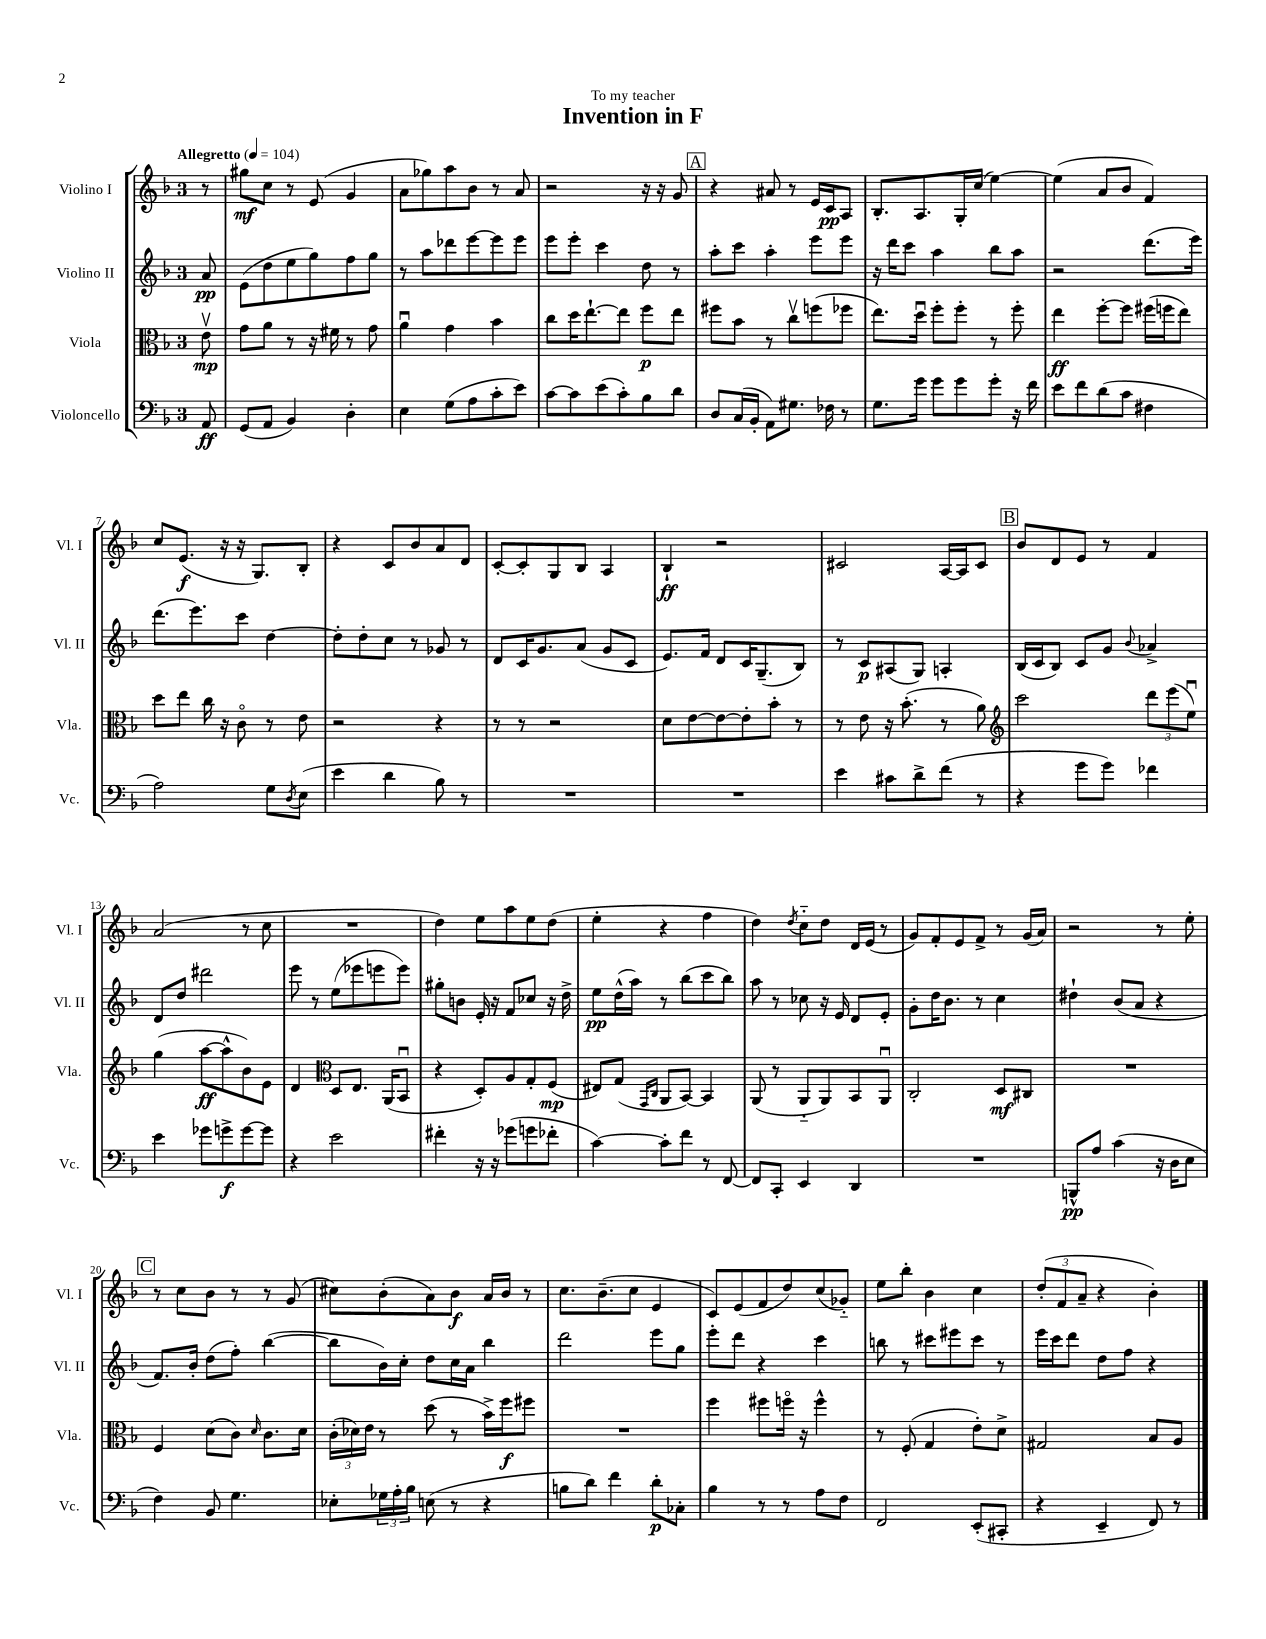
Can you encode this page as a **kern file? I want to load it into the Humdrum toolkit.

**kern	**dynam	**kern	**dynam	**kern	**dynam	**kern	**dynam
*part4	*part4	*part3	*part3	*part2	*part2	*part1	*part1
*staff4	*staff4	*staff3	*staff3	*staff2	*staff2	*staff1	*staff1
*I"Violoncello	*	*I"Viola	*	*I"Violino II	*	*I"Violino I	*
*I'Vc.	*	*I'Vla.	*	*I'Vl. II	*	*I'Vl. I	*
*clefF4	*	*clefC3	*	*clefG2	*	*clefG2	*
*k[b-]	*	*k[b-]	*	*k[b-]	*	*k[b-]	*
*M3/4	*	*M3/4	*	*M3/4	*	*M3/4	*
*MM104	*	*MM104	*	*MM104	*	*MM104	*
=	=	=	=	=	=	=	=
!	!	!	!	!	!	!LO:TX:a:B:t=Allegretto	!
8AA/	ff	8ev\	mp	8a/	pp	8r	.
=1	=1	=1	=1	=1	=1	=1	=1
(8GG/L	.	8g\L	.	(8e\L	.	8gg#X\L	mf
8AA/J	.	8a\J	.	8dd\	.	8cc\J	.
4BB-/)	.	8r	.	8ee\	.	8r	.
.	.	16r	.	8gg\)	.	(8e/	.
.	.	16f#X\	.	.	.	.	.
4D'\	.	8r	.	8ff\	.	4g/	.
.	.	8g\	.	8gg\J	.	.	.
=2	=2	=2	=2	=2	=2	=2	=2
4E\	.	4au\	.	8r	.	8a\L	.
.	.	.	.	8aa\L	.	8gg-X\)	.
(8G\L	.	4g\	.	8ddd-X\	.	8aa\	.
8A\	.	.	.	[8eee\	.	8b-\J	.
8c'\	.	4b-\	.	8eee\]	.	8r	.
8e\J)	.	.	.	8eee\J	.	8a/	.
=3	=3	=3	=3	=3	=3	=3	=3
[8c\L	.	8cc\L	.	8eee\L	.	2r	.
8c\]	.	16dd\K	.	8eee'\J	.	.	.
.	.	[8.ee`\	.	.	.	.	.
(8e\	.	.	.	4ccc\	.	.	.
8c'\)	.	8ee\J]	.	.	.	.	.
8B-\	.	8ff\L	p	8dd\	.	16r	.
.	.	.	.	.	.	16r	.
8d\J	.	8ee\J	.	8r	.	8g/	.
!!LO:REH:place=s1:t=A
=4	=4	=4	=4	=4	=4	=4	=4
8D/L	.	8ff#X\L	.	8aa'\L	.	4r	.
(16C/L	.	8b-\J	.	8ccc\J	.	.	.
16BB-'/JJ	.	.	.	.	.	.	.
8AA\L)	.	8r	.	4aa'\	.	8a#X/	.
8.G#X\J	.	8ccv\L	.	.	.	8r	.
.	.	(8ffn\	.	8eee\L	.	16e/LL	.
16F-X\	.	.	.	.	.	16c/J	pp
8r	.	8ff-X\J	.	8eee\J	.	8A/J	.
=5	=5	=5	=5	=5	=5	=5	=5
8.G\L	.	8.ee\L)	.	16r	.	8.B-'/L	.
.	.	.	.	16ddd\KL	.	.	.
.	.	.	.	8ccc\J	.	.	.
16g\Jk	.	16ddu\Jk	.	.	.	8.A/	.
8g\L	.	8ff'\L	.	4aa\	.	.	.
8g\	.	8ff'\J	.	.	.	16G'/L	.
.	.	.	.	.	.	(16cc/JJ	.
8g'\J	.	8r	.	8bb-\L	.	[4ee\)	.
16r	.	8ff'\	.	8aa\J	.	.	.
16f\	.	.	.	.	.	.	.
=6	=6	=6	=6	=6	=6	=6	=6
8e\L	.	4ee\	ff	2r	.	(4ee\]	.
8f\	.	.	.	.	.	.	.
(8d\	.	[8ff'\L	.	.	.	8a/L	.
8c\J	.	8ff\J]	.	.	.	8b-/J	.
4F#X\	.	(16ff#X\LL	.	(8.ddd\L	.	4f/)	.
.	.	16ffn\J	.	.	.	.	.
.	.	8ee\J)	.	.	.	.	.
.	.	.	.	16eee\Jk)	.	.	.
!!LO:LB:g=z
=7	=7	=7	=7	=7	=7	=7	=7
2A\)	.	8dd\L	.	(8.ddd\L	.	8cc/L	.
.	.	8ee\J	.	.	.	(8.e/J	f
.	.	.	.	8.eee\)	.	.	.
.	.	16cc\	.	.	.	.	.
.	.	16r	.	.	.	16r	.
.	.	8c\	.	8ccc\J	.	16r	.
.	.	.	.	.	.	8.G/L)	.
8G\L	.	8r	.	[4dd\	.	.	.
8qD/	.	.	.	.	.	.	.
(8E\J	.	8e\	.	.	.	8B-'/J	.
=8	=8	=8	=8	=8	=8	=8	=8
4e\	.	2r	.	8dd'\L]	.	4r	.
.	.	.	.	8dd'\	.	.	.
4d\	.	.	.	8cc\J	.	8c/L	.
.	.	.	.	8r	.	8b-/	.
8B-\)	.	4r	.	8g-X/	.	8a/	.
8r	.	.	.	8r	.	8d/J	.
=9	=9	=9	=9	=9	=9	=9	=9
2.r	.	8r	.	8d/L	.	[8c'/L	.
.	.	8r	.	16c/K	.	8c'/]	.
.	.	.	.	8.g/	.	.	.
.	.	2r	.	.	.	8G/	.
.	.	.	.	(8a/J	.	8B-/J	.
.	.	.	.	8g/L	.	4A/	.
.	.	.	.	8c/J	.	.	.
=10	=10	=10	=10	=10	=10	=10	=10
2.r	.	8d\L	.	8.e/L)	.	4B-`/	ff
.	.	[8e\	.	.	.	.	.
.	.	.	.	16f/Jk	.	.	.
.	.	8e\_	.	8d/L	.	2r	.
.	.	8e'\]	.	16c/K	.	.	.
.	.	.	.	(8.G~/	.	.	.
.	.	8b-'\J	.	.	.	.	.
.	.	8r	.	8B-/J)	.	.	.
=11	=11	=11	=11	=11	=11	=11	=11
4e\	.	8r	.	8r	.	2c#X/	.
.	.	8e\	.	8c/L	p	.	.
8c#X\L	.	16r	.	(8A#X/	.	.	.
.	.	(8.b-'\	.	.	.	.	.
8d^\	.	.	.	8G/J)	.	.	.
(8f\J	.	8r	.	4An'/	.	[16A/LL	.
.	.	.	.	.	.	16A/J]	.
8r	.	8a\)	.	.	.	8c#/J	.
!!LO:REH:place=s1:t=B
=12	=12	=12	=12	=12	=12	=12	=12
*	*	*clefG2	*	*	*	*	*
4r	.	2ccc\	.	(16B-/LL	.	8b-/L	.
.	.	.	.	16c/J	.	.	.
.	.	.	.	8B-/J)	.	8d/	.
8g\L	.	.	.	8c/L	.	8e/J	.
8g\J)	.	.	.	8g/J	.	8r	.
.	.	.	.	8qqb-/	.	.	.
4f-X\	.	12ddd\L	.	4a-X^/	.	4f/	.
.	.	(12eee\	.	.	.	.	.
.	.	12eeu\J)	.	.	.	.	.
!!LO:LB:g=z
=13	=13	=13	=13	=13	=13	=13	=13
4e\	.	(4gg\	.	8d/L	.	(2a/	.
.	.	.	.	8dd/J	.	.	.
8g-X\L	.	[8aa\L	ff	2ddd#X\	.	.	.
8gn^\	f	8aa^^\]	.	.	.	.	.
[8g\	.	8b-\)	.	.	.	8r	.
8g\J]	.	8e\J	.	.	.	8cc\	.
=14	=14	=14	=14	=14	=14	=14	=14
4r	.	4d/	.	8eee\	.	2.r	.
.	.	.	.	8r	.	.	.
*	*	*clefC3	*	*	*	*	*
2e\	.	8D/L	.	(8ee\L	.	.	.
.	.	8.E/J	.	8eee-X\	.	.	.
.	.	.	.	8eeen\	.	.	.
.	.	(16AA/KL	.	.	.	.	.
.	.	8BB-u/J	.	8eee\J)	.	.	.
=15	=15	=15	=15	=15	=15	=15	=15
4f#X'\	.	4r	.	8gg#X'\L	.	4dd\)	.
.	.	.	.	8bn\J	.	.	.
16r	.	8D'/L)	.	16e'/	.	8ee\L	.
16r	.	.	.	16r	.	.	.
(8g-X\L	.	8A/	.	8f/L	.	8aa\	.
8gn\	.	8G'/	.	8cc-X/J	.	8ee\	.
8f-X'\J	.	(8F/J	mp	16r	.	(8dd\J	.
.	.	.	.	16dd^\	.	.	.
=16	=16	=16	=16	=16	=16	=16	=16
[4c\)	.	8E#X/L)	.	8ee\L	pp	4ee'\	.
.	.	(8G/J	.	(16dd^^\L	.	.	.
.	.	.	.	16aa\JJ)	.	.	.
.	.	16qqGG/LL	.	.	.	.	.
.	.	16qqC/JJ	.	.	.	.	.
8c'\L]	.	8AA/L	.	8r	.	4r	.
8f\J	.	[8BB-/J)	.	(8bb-\L	.	.	.
8r	.	4BB-/]	.	8ccc\	.	4ff\	.
[8FF/	.	.	.	8bb-\J)	.	.	.
=17	=17	=17	=17	=17	=17	=17	=17
8FF/L]	.	(8AA/	.	8aa\	.	4dd\)	.
8CC'/J	.	8r	.	8r	.	.	.
.	.	.	.	.	.	8qdd/	.
4EE/	.	8AA/L	.	8cc-X\	.	8cc\L	.
.	.	8AA/)	.	16r	.	8dd\J	.
.	.	.	.	16e/	.	.	.
4DD/	.	8BB-/	.	8d/L	.	16d/LL	.
.	.	.	.	.	.	(16e/JJ	.
.	.	8AAu/J	.	8e'/J	.	8r	.
=18	=18	=18	=18	=18	=18	=18	=18
2.r	.	2C'/	.	8g'\L	.	8g/L)	.
.	.	.	.	16dd\K	.	8f'/	.
.	.	.	.	8.b-\J	.	.	.
.	.	.	.	.	.	8e/	.
.	.	.	.	8r	.	8f^/J	.
.	.	8D/L	mf	4cc\	.	8r	.
.	.	8C#X/J	.	.	.	(16g/LL	.
.	.	.	.	.	.	16a/JJ)	.
=19	=19	=19	=19	=19	=19	=19	=19
8BBBn^^/L	pp	2.r	.	4dd#X`\	.	2r	.
8A/J	.	.	.	.	.	.	.
(4c\	.	.	.	(8b-/L	.	.	.
.	.	.	.	8a/J	.	.	.
16r	.	.	.	4r	.	8r	.
16D\KL	.	.	.	.	.	.	.
8E\J	.	.	.	.	.	8ee'\	.
!!LO:LB:g=z
!!LO:REH:place=s1:t=C
=20	=20	=20	=20	=20	=20	=20	=20
4F\)	.	4F/	.	8.f/L)	.	8r	.
.	.	.	.	.	.	8cc\L	.
.	.	.	.	16b-'/Jk	.	.	.
8BB-/	.	(8d\L	.	(8dd\L	.	8b-\J	.
4.G\	.	8c\J)	.	8ff'\J)	.	8r	.
.	.	16qqd/	.	.	.	.	.
.	.	8.c\L	.	([4bb-\	.	8r	.
.	.	.	.	.	.	(8g/	.
.	.	16d\Jk	.	.	.	.	.
=21	=21	=21	=21	=21	=21	=21	=21
8E-X'\L	.	(24c'\LL	.	8bb-\L]	.	8cc#X\L)	.
.	.	24d-X\)	.	.	.	.	.
.	.	24e\JJ	.	.	.	.	.
24G-X\L	.	8r	.	16b-\L)	.	(8b-'\	.
24A'\	.	.	.	.	.	.	.
.	.	.	.	16cc'\JJ	.	.	.
24B-\JJ	.	.	.	.	.	.	.
(8En\	.	(8dd\	.	8dd\L	.	8a\)	.
8r	.	8r	.	16cc\L	.	8b-\J	f
.	.	.	.	16a\JJ	.	.	.
4r	.	16b-^\LL)	.	4bb-\	.	16a/LL	.
.	.	16ff\J	f	.	.	16b-/JJ	.
.	.	8ff#X\J	.	.	.	8r	.
=22	=22	=22	=22	=22	=22	=22	=22
8Bn\L	.	2.r	.	2ddd\	.	8.cc\L	.
8d\J)	.	.	.	.	.	.	.
.	.	.	.	.	.	(8.b-~\	.
4f\	.	.	.	.	.	.	.
.	.	.	.	.	.	8cc\J	.
8d'\L	p	.	.	8eee\L	.	4e/	.
8C-X'\J	.	.	.	8gg\J	.	.	.
=23	=23	=23	=23	=23	=23	=23	=23
4B-\	.	4ff\	.	8eee'\L	.	8c/L)	.
.	.	.	.	8ddd\J	.	(8e/	.
8r	.	8ff#X\L	.	4r	.	8f/	.
8r	.	16ffn\Jk	.	.	.	8dd/)	.
.	.	16r	.	.	.	.	.
8A\L	.	4ff^^\	.	4ccc\	.	(8cc/	.
8F\J	.	.	.	.	.	8g-X/J)	.
=24	=24	=24	=24	=24	=24	=24	=24
2FF/	.	8r	.	8bbn\	.	8ee\L	.
.	.	(8F'/	.	8r	.	8bb-'\J	.
.	.	4G/	.	8ccc#X\L	.	4b-\	.
.	.	.	.	8eee#X\	.	.	.
(8EE'/L	.	8e'\L)	.	8ccc#\J	.	4cc\	.
8CC#X'/J	.	8d^\J	.	8r	.	.	.
=25	=25	=25	=25	=25	=25	=25	=25
4r	.	2G#X/	.	16eee\LL	.	(12dd'/L	.
.	.	.	.	16ccc\J	.	.	.
.	.	.	.	.	.	12f/	.
.	.	.	.	8ddd\J	.	.	.
.	.	.	.	.	.	12a~/J	.
4EE~/	.	.	.	8dd\L	.	4r	.
.	.	.	.	8ff\J	.	.	.
8FF/)	.	8B-/L	.	4r	.	4b-'\)	.
8r	.	8A/J	.	.	.	.	.
==	==	==	==	==	==	==	==
*-	*-	*-	*-	*-	*-	*-	*-
